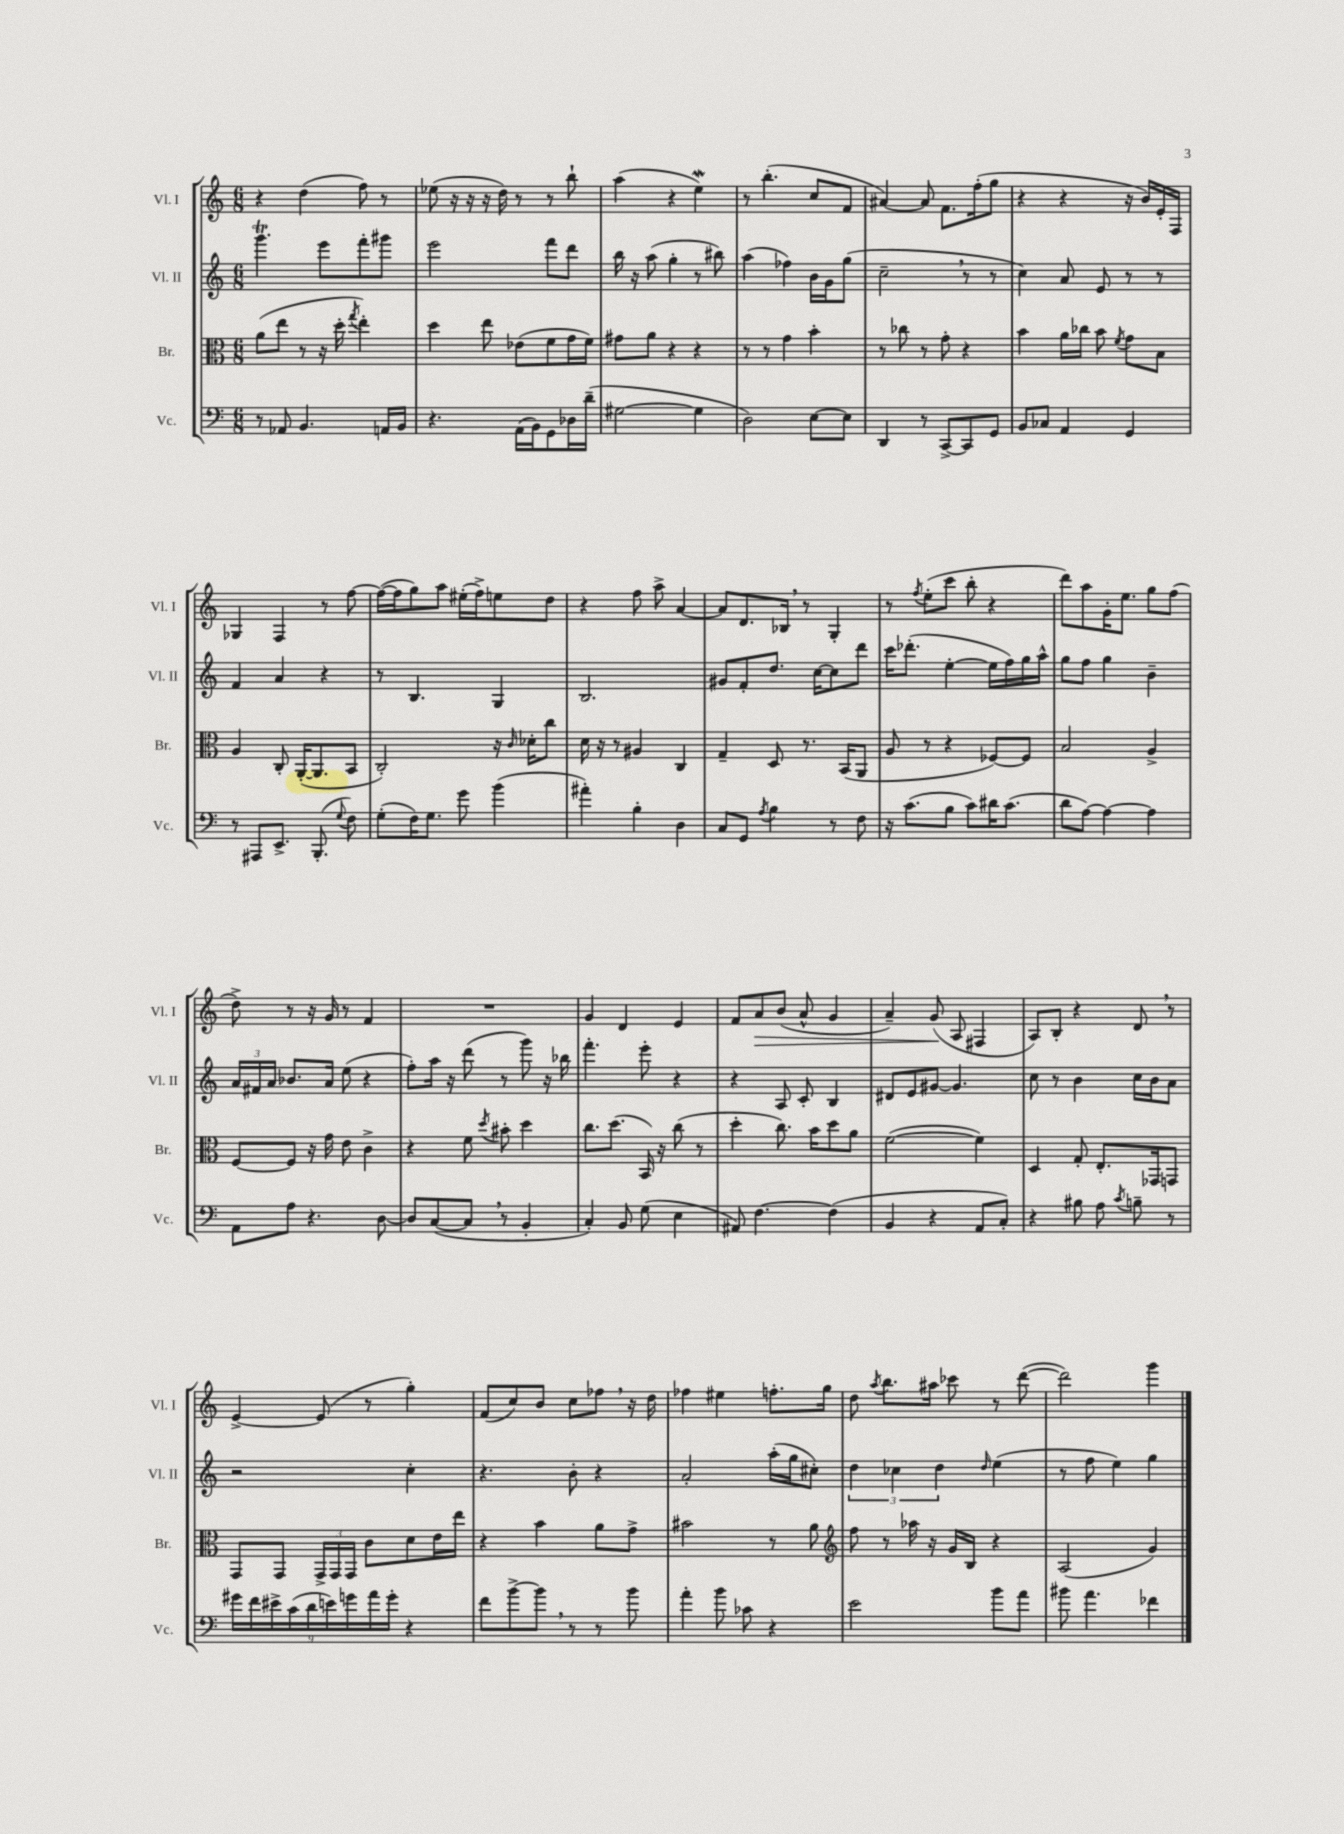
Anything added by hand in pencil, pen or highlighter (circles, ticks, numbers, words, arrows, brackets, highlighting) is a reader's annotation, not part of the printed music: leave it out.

**kern	**kern	**kern	**kern
*staff4	*staff3	*staff2	*staff1
*clefF4	*clefC3	*clefG2	*clefG2
*k[]	*k[]	*k[]	*k[]
*M6/8	*M6/8	*M6/8	*M6/8
8r	(8a\L	4.ggg\	4r
8AA-/	8ee\J	.	.
4.BB/	8r	.	(4dd\
.	16r	8eee\L	.
.	16dd'\	.	.
.	8qgg/	.	.
.	4ee'\)	8fff'\	8ff\)
16AA/LL	.	8ggg#\J	8r
16BB/JJ	.	.	.
=	=	=	=
4.r	4dd\	2eee\	(8ee-\
.	.	.	16r
.	.	.	16r
.	8ee\	.	16r
.	.	.	16dd\)
(16AA\LL	(8e-\L	.	8r
16BB\J)	.	.	.
8GG\	8f\	8fff\L	8r
16D-\L	16g\L	8ddd\J	8bb`\
(16d~\JJ	16f\JJ)	.	.
=	=	=	=
[2G#\	8g#\L	16bb\	(4aa\
.	.	16r	.
.	8a\J	(8aa\	.
.	4r	4gg'\	4r
4G#\]	4r	8r	4ee\)
.	.	8bb#\)	.
=	=	=	=
2D\)	8r	(4aa\	8r
.	8r	.	(4.bb'\
.	4g\	4ff-\)	.
[8E\L	4b'\	16b\LL	8cc/L
.	.	16g\J	.
8E\]J	.	(8gg\J	8f/J
=	=	=	=
4DD/	8r	2cc~\	[4a#/)
.	8cc-\	.	.
8r	8r	.	8a#/]
[8CC^/L	8g'\	.	8.f\L
8CC/]	4r	8r	.
.	.	.	(16ff'\k
8GG/J	.	8r	8gg\J
=	=	=	=
8BB/L	4b\	4cc\)	4r
8C-/J	.	.	.
4AA/	16a\LL	8a/	4r
.	16cc-\JJ	.	.
.	8b\	8e/	.
.	8qf/	.	.
4GG/	8g\L	8r	16r
.	.	.	16b/LL)
.	8B\J	8r	16e'/
.	.	.	16F/JJ
=	=	=	=
8r	4A/	4f/	4G-/
8AAA#/L	.	.	.
8.EE^/J	8C'/	4a/	4F/
.	([16AA'/LK	.	.
(8.BBB'/	8.AA/]	.	.
.	.	4r	8r
8qqG/	.	.	.
8F\)	8BB/J	.	[8ff\
=	=	=	=
(8G'\L	2C'/)	8r	(16ff\_LL
.	.	.	16ff\]J
16F\K)	.	4.B/	8gg\)
8.G\J	.	.	.
.	.	.	8aa\J
8g\	.	.	(16ee#'\LL
.	.	.	16ff^\J)
(4b\	16r	4G/	8ee\
.	16qqc/	.	.
.	16d-'\LK	.	.
.	8cc\J	.	8dd\J
=	=	=	=
4a#'\)	16d\	2.B/	4r
.	16r	.	.
.	8r	.	.
4B'\	4A#/	.	8ff\
.	.	.	8aa^\
4D\	4C/	.	[4a/
=	=	=	=
8C/L	4G~/	8g#/L	8a/]L
8GG/J	.	8f'/	8.d/
8qA/	.	.	.
4B\	8D/	8.dd/J	.
.	.	.	16B-/Jk
.	8.r	.	8r
.	.	[16cc\LK	.
8r	.	8cc\]	4G'/
.	(16BB/LK	.	.
8F\	8AA/J	8ddd\J	.
=	=	=	=
16r	8A/	16ccc\LK	8r
(8.c\L	.	(8.ddd-'\J	.
.	.	.	8qff/
.	8r	.	(8ee'\L
8B\J	4r	[4ee'\	8ccc\J
8c\L)	.	.	8bb'\
16d#\K	[8F-/L)	16ee\]LL	4r
(8.c\J	.	16ff\)	.
.	8F-/]J	16gg\	.
.	.	16aa^^\JJ	.
=	=	=	=
8d\L	2B/	8gg\L	8ddd\L)
[8A\J)	.	8ff\J	8aa\
4A\_	.	4gg\	16g'\K
.	.	.	8.ee\J
4A\]	4A^/	4b~\	8gg\L
.	.	.	(8ff\J
=	=	=	=
8AA\L	[8F/L	24a/LL	8dd^\)
.	.	24f#/	.
.	.	24a/JJ	.
8A\J	8F/]J	8.b-/L	8r
4.r	16r	.	16r
.	16g\	16a/Jk	16g/
.	8e\	(8ee\	8r
.	4c^\	4r	4f/
[8D\	.	.	.
=	=	=	=
8D/]L	4r	8ff'\L)	2.r
([8C/	.	16aa\Jk	.
.	.	16r	.
8C/]J	8f\	(8ddd\	.
.	8qdd/	.	.
8r	8b#'\	8r	.
4BB'/	4dd\	8ggg\)	.
.	.	16r	.
.	.	16bb-\	.
=	=	=	=
4C'/)	8.cc\L	4.fff'\	4g/
.	(8.dd\J	.	.
8BB/	.	.	4d/
(8G\	16BB/)	8eee'\	.
.	16r	.	.
4E\	(8cc\	4r	4e/
.	8r	.	.
=	=	=	=
8AA#/)	4dd'\	4r	8f/L
[4.F\	.	.	8a/
.	8.cc\)	8A/	(8b/J
.	.	8c'/	8a^^/
.	16b\LK	.	.
(4F\]	8dd\	4B/	4g/
.	8a\J	.	.
=	=	=	=
4BB/	([2f\	8d#/L	4a~/)
.	.	8e/	.
4r	.	[8g#/J	(8g/
.	.	4.g#/]	8A/
8AA/L	4f\])	.	4F#/
8C'/J)	.	.	.
=	=	=	=
4r	4D/	8cc\	8A/L)
.	.	8r	8B'/J
8B#\	8G'/	4b\	4r
8A\	8.E'/L	.	.
8qc/	.	.	.
8B~\	.	16cc\LL	8d/
.	16GG-/k	16b\J	.
8r	8GG/J	8a\J	8r
=	=	=	=
18g#\LL	8GG/L	2r	[4e^/
18f\	.	.	.
18e#^\	.	.	.
.	8GG/J	.	.
(18c\	.	.	.
18d\	.	.	.
.	24GG^/LL	.	(8e/]
18e\)	.	.	.
.	24GG/	.	.
18g\	24GG/JJ	.	.
.	8c\L	.	8r
18a\	.	.	.
18g'\JJ	.	.	.
4r	8d\	4cc'\	4gg'\)
.	16e\L	.	.
.	16ee\JJ	.	.
=	=	=	=
8f\L	4r	4.r	(8f/L
[8b^\	.	.	8cc/)
8b\]J	4b\	.	8b/J
8r	.	8b'\	8cc\L
8r	8a\L	4r	8ff-\J
8b\	8g^\J	.	16r
.	.	.	16dd\
=	=	=	=
4a'\	2b#\	2a'/	4ff-\
8b\	.	.	4ee#\
8c-\	.	.	.
4r	8r	(16aa'\LL	8.ff'\L
.	.	16gg\J	.
.	8a\	8cc#'\J)	.
.	.	.	16gg\Jk
=	=	=	=
*	*clefG2	*	*
2e\	8ff\	6dd\	8dd\
.	.	.	8qaa/
.	8r	.	8.bb\L
.	.	6cc-\	.
.	16aa-\	.	.
.	16r	.	16aa#\Jk
.	.	6dd\	.
.	16g/LL	.	8ccc-\
.	16B/JJ	.	.
.	.	16qqdd/	.
8b\L	4r	(4ee\	8r
8a\J	.	.	([8ddd\
=	=	=	=
8b#\	(2A/	8r	2ddd\])
4.a\	.	8ff\	.
.	.	4ee\)	.
4f-\	4g/)	4gg\	4ggg\
==	==	==	==
*-	*-	*-	*-
